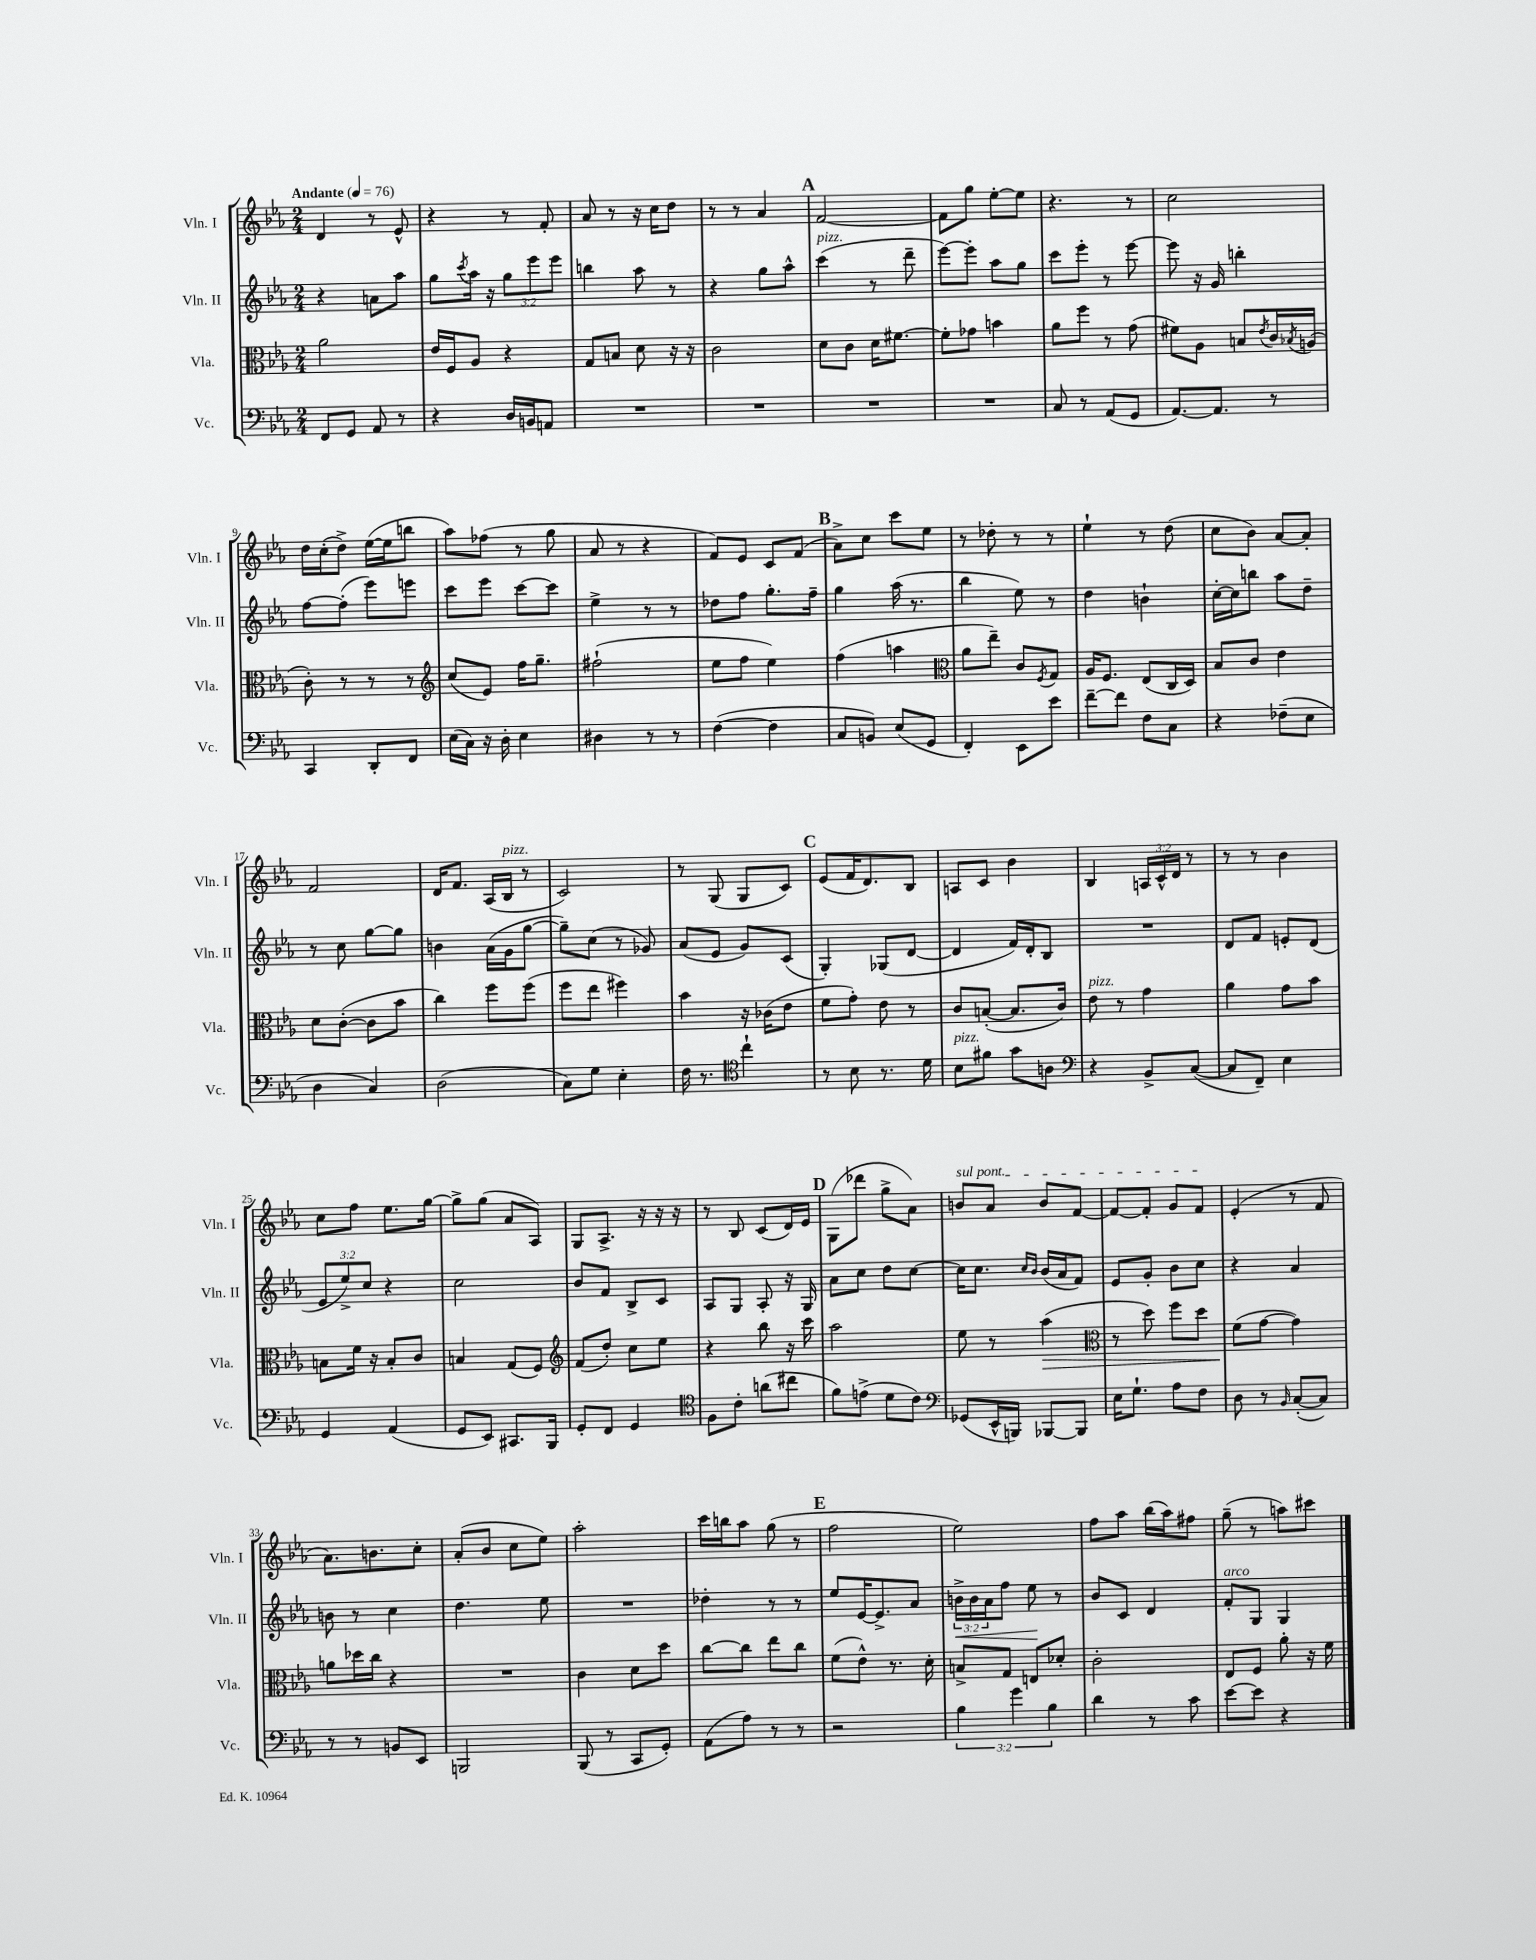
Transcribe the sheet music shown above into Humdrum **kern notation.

**kern	**kern	**kern	**kern
*staff4	*staff3	*staff2	*staff1
*clefF4	*clefC3	*clefG2	*clefG2
*k[b-e-a-]	*k[b-e-a-]	*k[b-e-a-]	*k[b-e-a-]
*M2/4	*M2/4	*M2/4	*M2/4
*MM76	*MM76	*MM76	*MM76
8FF/L	2a-\	4r	4d/
8GG/J	.	.	.
8AA-/	.	8a\L	8r
8r	.	8aa-\J	8e-^^/
=	=	=	=
4r	16e-/LL	8gg\L	4r
.	16F/J	.	.
.	.	8qccc/	.
.	8A-/J	16aa-\Jk	.
.	.	16r	.
16D/LL	4r	12gg\L	8r
16BB/J	.	.	.
.	.	12eee-\	.
8AA/J	.	.	8f'/
.	.	12eee-\J	.
=	=	=	=
2r	8G/L	4bb\	8a-/
.	8B/J	.	8r
.	8d\	8aa-\	16r
.	.	.	16cc\LK
.	16r	8r	8dd\J
.	16r	.	.
=	=	=	=
2r	2c\	4r	8r
.	.	.	8r
.	.	8gg\L	4a-/
.	.	8aa-^^\J	.
=	=	=	=
2r	8d\L	(4ccc\	[2f/
.	8c\J	.	.
.	16d\LK	8r	.
.	[8.f#\J	.	.
.	.	8ddd~\	.
=	=	=	=
2r	8f#'\]L	[8eee-\L)	8f\]L
.	8g-\J	8eee-'\]J	8gg\J
.	4b\	8aa-\L	[8ee-'\L
.	.	8gg\J	8ee-\]J
=	=	=	=
8C/	8a-\L	8ccc\L	4.r
8r	8ff\J	8eee-'\J	.
(8AA-/L	8r	8r	.
8GG/J	(8g\	[8eee-\	8r
=	=	=	=
[8.AA-/L)	8f#\L)	8eee-\]	2cc\
.	8A-\J	16r	.
8.AA-/]J	.	16g/	.
.	8B/L	4bb'\	.
.	8qe-/	.	.
8r	16c/L	.	.
.	8qB-/	.	.
.	(16A/JJ	.	.
=	=	=	=
4CC/	8c'\)	[8ff\L	16dd\LL
.	.	.	(16cc'\J
.	8r	(8ff'\]J	8dd^\J)
8DD'/L	8r	8eee-\L)	([16ee-\LL
.	.	.	16ee-\]J
8FF/J	8r	8eee\J	8bb\J
=	=	=	=
*	*clefG2	*	*
(16E-\LL	(8cc/L	8ccc\L	8aa-\L)
16C\JJ)	.	.	.
16r	8e-/J)	8eee-\J	(8ff-\J
16D'\	.	.	.
4E-\	16ff\LK	[8ccc\L	8r
.	8.gg~\J	.	.
.	.	8ccc\]J	8gg\
=	=	=	=
4D#\	(2ff#`\	4ee-^\	8a-/
.	.	.	8r
8r	.	8r	4r
8r	.	8r	.
=	=	=	=
([4F\	8ee-\L	8dd-\L	8f/L)
.	8ff\J	8ff\J	8e-/J
4F\]	4ee-\)	8.gg'\L	8c/L
.	.	.	(8f/J
.	.	16ff~\Jk	.
=	=	=	=
8C/L	(4ff\	4gg\	8a-^\L)
8BB/J)	.	.	8cc\J
(8E-/L	4aa\	(16aa-\	8ccc\L
.	.	8.r	.
8GG/J	.	.	8ee-\J
=	=	=	=
*	*clefC3	*	*
4FF'/)	8a-\L	4bb-\	8r
.	8ee-~\J)	.	8dd-'\
8EE-\L	8c/L	8ee-\)	8r
.	8qF/	.	.
8e-\J	8G/J	8r	8r
=	=	=	=
[8f~\L	16A-/LK	4dd\	4ee-`\
.	8.F/J	.	.
8f\]J	.	.	.
8F\L	(8E-/L	4b`\	8r
8C\J	16C/L	.	(8dd\
.	16D/JJ)	.	.
=	=	=	=
4r	8B-/L	[16cc'\LL	8cc\L
.	.	16cc\]J	.
.	8c/J	8bb\J	8b-\J)
(8F-~\L	4e-\	8aa-\L	[8a-/L
8E-\J	.	8dd~\J	8a-'/]J
=	=	=	=
4D\	8d\L	8r	2f/
.	([8c'\J	8cc\	.
4C/)	8c\]L	[8gg\L	.
.	8b-\J	8gg\]J	.
=	=	=	=
(2D\	4cc\)	4b\	16d/LK
.	.	.	8.f/J
.	8ff\L	(16a-\LL	(16A-/LL
.	.	16g\J	16B-/JJ
.	(8ff\J	[8gg\J	8r
=	=	=	=
8C\L)	8ff\L	8gg~\]L)	2c/)
8G\J	8ee-\J	(8cc\J	.
4E-'\	4ff#\)	8r	.
.	.	8g-/)	.
=	=	=	=
16F\	4b-\	(8a-/L	8r
8.r	.	.	.
.	.	8e-/J	(8G/
*clefC4	*	*	*
4cc`\	16r	8g/L)	8G/L
.	(16c-\LK	.	.
.	8e-\J	(8c/J	8c/J)
=	=	=	=
8r	8f\L	4G'/)	(8e-/L
8B-\	8g'\J)	.	16f/K
.	.	.	8.d/)
8.r	8e-\	(8G-/L	.
.	8r	[8d/J	8B-/J
16d\	.	.	.
=	=	=	=
8B-\L	8c/L	4d/]	8A/L
8f#\J	([8B'/J	.	8c/J
8g\L	8.B/]L	16f/LL)	4b-\
.	.	16d'/J	.
8A\J	.	8B-/J	.
.	16c/Jk)	.	.
=	=	=	=
*clefF4	*	*	*
4r	8e-\	2r	4B-/
.	8r	.	.
8BB-^/L	4g\	.	24A/LL
.	.	.	24c^^/
.	.	.	24d/JJ
([8C/J	.	.	8r
=	=	=	=
8C/]L	4a-\	8d/L	8r
8FF~/J)	.	8f/J	8r
4E-\	8g\L	8e'/L	4b-\
.	8b-\J	(8d/J	.
=	=	=	=
4GG/	8B\L	12e-/L	8cc\L
.	.	12ee-^/)	.
.	16f\Jk	.	8ff\J
.	.	12cc/J	.
.	16r	.	.
(4AA-/	8B'/L	4r	8.ee-\L
.	8c/J	.	.
.	.	.	[16gg\Jk
=	=	=	=
8GG/L	4B/	2cc\	8gg^\]L
8EE-/J)	.	.	(8gg\J
8.CC#/L	(8G/L	.	8a-/L
.	8F/J)	.	8A-/J)
16BBB-/Jk	.	.	.
=	=	=	=
*	*clefG2	*	*
8GG'/L	(8f/L	8b-/L	8G/L
8FF/J	8dd'/J)	8f/J	8.A-^/J
4GG/	8cc\L	8B-^/L	.
.	.	.	16r
.	8ee-\J	8c/J	16r
.	.	.	16r
=	=	=	=
*clefC4	*	*	*
8F\L	4r	8A-/L	8r
8c'\J	.	8G/J	8B-/
(8a\L	8bb-\	8A-'/	(8c/L
8cc#\J	16r	16r	16d/L)
.	16ccc\	16G/	16e-/JJ
=	=	=	=
8f\L)	2aa-\	8a-\L	(8G\L
(8e^\J	.	8cc\J	8ddd-\J
8d\L	.	8dd\L	8gg^\L
8c\J)	.	[8cc\J	8a-\J)
=	=	=	=
*clefF4	*	*	*
(8GG-/L	8ee-\	16cc\]LK	8b/L
.	.	8.cc\J	.
16EE-^^/L	8r	.	8a-/J
16BBB/JJ)	.	.	.
.	.	16qqcc/LL	.
.	.	16qqb-/JJ	.
[8BBB-/L	(4aa-\	(16b-/LL	8b/L
.	.	16a-/J	.
8BBB-/]J	.	8f/J)	[8f/J
=	=	=	=
*	*clefC3	*	*
16E-\LK	8r	8e-/L	8f/_L
8.G`\J	.	.	.
.	8dd\)	8g'/J	8f'/]J
8A-\L	8ff\L	8b-\L	8g/L
8F\J	8dd\J	8cc\J	8f/J
=	=	=	=
8D\	(8f\L	4r	(4e-'/
8r	[8g\J	.	.
16qqBB-/	.	.	.
([8C'/L	4g\])	4a-/	8r
8C/]J)	.	.	8f/
=	=	=	=
8r	8a\L	8b\	8.a-\L)
8r	16dd-\L	8r	.
.	16cc\JJ	.	8.b\
8BB/L	4r	4cc\	.
8EE-/J	.	.	8cc'\J
=	=	=	=
2BBB/	2r	4.dd\	(8a-'/L
.	.	.	8b-/J
.	.	.	8cc\L
.	.	8ee-\	8ee-\J)
=	=	=	=
(8BBB-/	4c\	2r	2aa-'\
8r	.	.	.
8CC/L	8d\L	.	.
8GG'/J)	8dd\J	.	.
=	=	=	=
(8AA-\L	[8cc\L	4dd-'\	16ccc\LL
.	.	.	16bb\J
8A-\J)	8cc\]J	.	8aa-\J
8r	8ee-\L	8r	(8gg\
8r	8cc\J	8r	8r
=	=	=	=
2r	(8f\L	8ee-/L	2ff\
.	8e-^^\J)	[16e-/K	.
.	.	8.e-^/]	.
.	8.r	.	.
.	.	8a-/J	.
.	16d'\	.	.
=	=	=	=
6B-\	8B^/L	24b^\LL	2ee-\)
.	.	24b\	.
.	.	24a-\J	.
.	8G/J	8ff\J	.
6g\	.	.	.
.	8E/L	8ee-\	.
6B-\	.	.	.
.	8d-'/J	8r	.
=	=	=	=
4d\	2c'\	8b-/L	8ff\L
.	.	8c/J	8aa-\J
8r	.	4d/	(16bb-\LL
.	.	.	16aa-\J)
8c\	.	.	8ff#\J
=	=	=	=
[8e-\L	8E-/L	8f'/L	(8gg~\
8e-\]J	8F/J	8G/J	8r
4r	8a-'\	4G/	8aa\L)
.	16r	.	8ccc#\J
.	16f\	.	.
==	==	==	==
*-	*-	*-	*-
